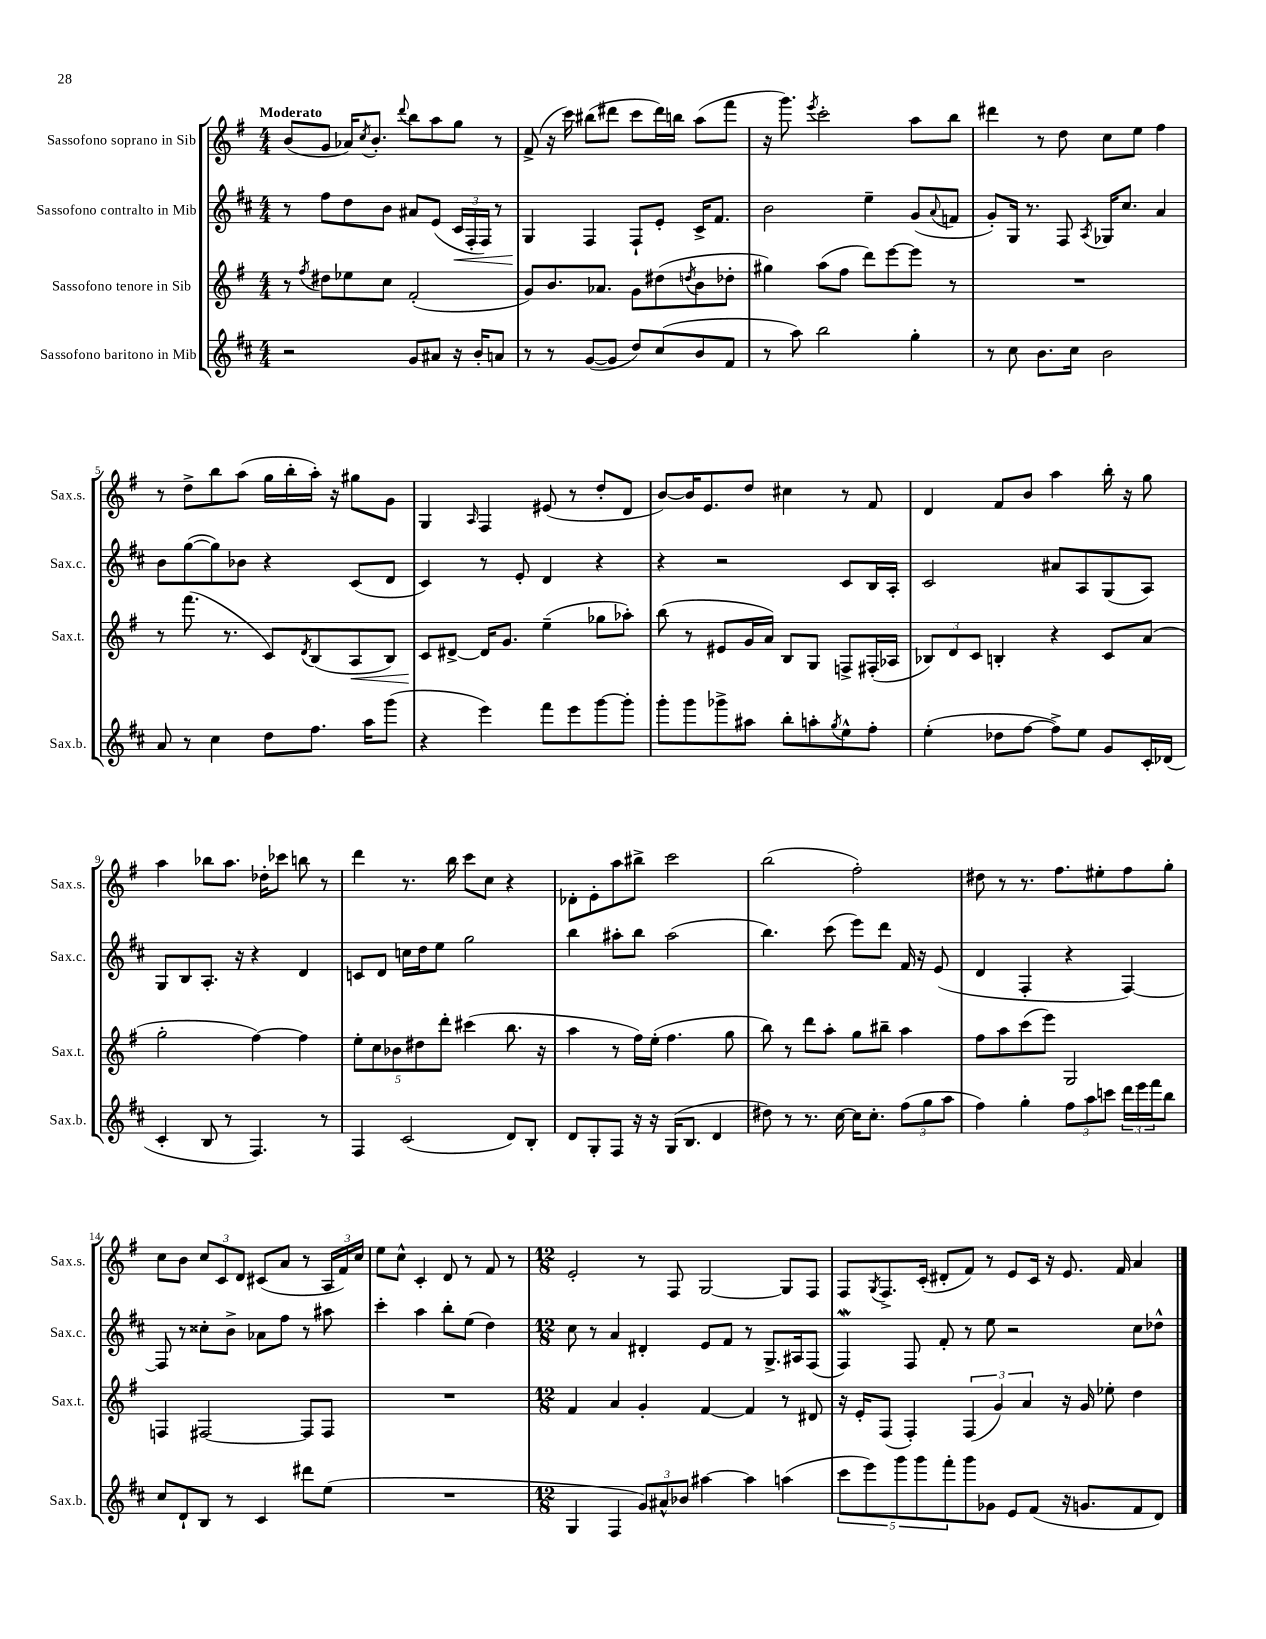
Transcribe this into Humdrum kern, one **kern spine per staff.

**kern	**kern	**kern	**kern
*staff4	*staff3	*staff2	*staff1
*clefG2	*clefG2	*clefG2	*clefG2
*k[f#c#]	*k[f#]	*k[f#c#]	*k[f#]
*M4/4	*M4/4	*M4/4	*M4/4
2r	8r	8r	(8b/L
.	8qff#/	.	.
.	8dd#\L	8ff#\L	8g/J
.	8ee-\	8dd\	16a-/LK)
.	.	.	8qcc/
.	.	.	8.b'/J
.	8cc\J	8b\J	.
.	.	.	8qqddd/
8g/L	(2f#'/	8a#/L	8bb\L
8a#/J	.	(8e/J	8aa\
16r	.	24c#/LL	8gg\J
.	.	24F#'/	.
16b'/LK	.	.	.
.	.	24F#/JJ)	.
8a/J	.	8r	8r
=	=	=	=
8r	8g/L)	4G/	(8f#^/
8r	8.b/	.	16r
.	.	.	16ccc\)
([8g/L	.	4F#/	(8bb#\L
.	8.a-/J	.	.
8g/]J	.	.	8ddd#\J
8dd/L)	8g\L	8F#`/L	8ccc\L
(8cc#/	(8dd#\	8e'/J	16ddd#\L)
.	.	.	16bb\JJ
.	8qdd/	.	.
8b/	8b\	16c#^/LK	(8aa\L
.	.	8.f#/J	.
8f#/J	8dd-'\J	.	8fff#\J
=	=	=	=
8r	4gg#\)	2b\	16r
.	.	.	8.ggg\)
8aa\)	.	.	.
.	.	.	8qeee/
2bb\	(8aa\L	.	2ccc'\
.	8ff#\J	.	.
.	8ddd\L)	4ee~\	.
.	[8eee\	.	.
4gg'\	8eee\]J	(8g/L	8aa\L
.	.	8qqa/	.
.	8r	8f/J	8bb\J
=	=	=	=
8r	1r	8g'/L)	4ddd#\
8cc#\	.	16G/Jk	.
.	.	8.r	.
8.b\L	.	.	8r
.	.	8F#/	8dd\
16cc#\Jk	.	.	.
.	.	8qA/	.
2b\	.	16G-/LK	8cc\L
.	.	8.cc#/J	.
.	.	.	8ee\J
.	.	4a/	4ff#\
=	=	=	=
8a/	8r	8b\L	8r
8r	(8.fff#\	([8gg\	8dd^\L
4cc#\	.	8gg\])	8bb\
.	8.r	.	.
.	.	8b-\J	(8aa\J
8dd\L	8c/L)	4r	16gg\LL
.	.	.	16bb'\
.	8qd/	.	.
8.ff#\J	(8B/	.	16aa'\JJ)
.	.	.	16r
.	8A/	(8c#/L	8gg#\L
16aa\LK	.	.	.
(8ggg\J	8B/J)	8d/J	8g\J
=	=	=	=
4r	8c/L	4c#/)	4G/
.	[8d#^/J	.	.
.	.	.	16qqA/
4eee\)	16d#/]LK	8r	4F#/
.	8.g/J	.	.
.	.	8e'/	.
8fff#\L	(4ee~\	4d/	(8e#/
8eee\	.	.	8r
[8ggg\	8gg-\L	4r	8dd'/L
8ggg'\]J	8aa-'\J)	.	8d/J
=	=	=	=
8ggg'\L	(8bb\	4r	[8b/L)
8ggg\	8r	.	16b/]K
.	.	.	8.e/
8ggg-^\	8e#/L	2r	.
8aa#\J	16g/L	.	8dd/J
.	16a/JJ)	.	.
8bb'\L	8B/L	.	4cc#\
8aa'\	8G/J	.	.
8qgg/	.	.	.
8ee^^\	8F^/L	8c#/L	8r
8ff#'\J	(16F#'/L	16B/L	8f#/
.	16A-/JJ	16A'/JJ	.
=	=	=	=
(4ee'\	12B-/L)	2c#/	4d/
.	12d/	.	.
.	12c/J	.	.
8dd-\L	4B'/	.	8f#/L
[8ff#\J	.	.	8b/J
8ff#^\]L)	4r	8a#/L	4aa\
8ee\J	.	8A/	.
8g/L	8c/L	(8G/	16bb'\
.	.	.	16r
16c#'/L	(8a/J	8A/J)	8gg\
(16d-/JJ	.	.	.
=	=	=	=
4c#'/	2gg'\	8G/L	4aa\
.	.	8B/	.
8B/	.	8.A'/J	8bb-\L
8r	.	.	8.aa\J
.	.	16r	.
4.F#/)	[4ff#\)	4r	.
.	.	.	16dd-'\LK
.	.	.	8ccc-\J
.	4ff#\]	4d/	8bb\
8r	.	.	8r
=	=	=	=
4F#/	10ee'\L	8c/L	4ddd\
.	10cc\	.	.
.	.	8d/J	.
.	10b-\	.	.
(2c#/	.	16cc\LL	8.r
.	10dd#\	.	.
.	.	16dd\J	.
.	.	8ee\J	.
.	10ddd'\J	.	.
.	.	.	16bb\
.	(4ccc#\	2gg\	8ccc\L
.	.	.	8cc\J
8d/L)	8.bb\	.	4r
8B'/J	.	.	.
.	16r	.	.
=	=	=	=
8d/L	4aa\	4bb\	8d-'\L
8G'/	.	.	8e'\
8F#/J	8r	8aa#'\L	8aa\
16r	16ff#\LL)	8bb\J	8bb#^\J
16r	(16ee'\JJ	.	.
(16G/LK	4.ff#\	(2aa#\	2ccc\
8.B/J	.	.	.
4d/	.	.	.
.	8gg\	.	.
=	=	=	=
8dd#\)	8bb\)	4.bb\)	(2bb\
8r	8r	.	.
8.r	8ddd\L	.	.
.	8aa'\J	(8ccc#\	.
[16cc#\	.	.	.
16cc#\]LK	8gg\L	8eee\L)	2ff#'\)
8.cc#'\J	.	.	.
.	8bb#~\J	8ddd\J	.
(12ff#\L	4aa\	16f#/	.
.	.	16r	.
12gg\	.	.	.
.	.	(8e/	.
12aa\J	.	.	.
=	=	=	=
4ff#\)	8ff#\L	4d/	8dd#\
.	8aa\	.	8r
4gg'\	(8ccc\	4F#'/	8.r
.	8eee\J)	.	.
.	.	.	8.ff#\L
12ff#\L	2G/	4r	.
12aa\	.	.	.
.	.	.	8ee#'\
12ccc\J	.	.	.
24ddd\LL	.	[4F#/)	8ff#\
24eee\	.	.	.
24fff#\J	.	.	.
8bb\J	.	.	8gg'\J
=	=	=	=
8cc#/L	4F/	8F#/]	8cc\L
8d`/	.	8r	8b\J
8B/J	[2F#/	8cc##'\L	12cc/L
.	.	.	12c/
8r	.	8b^\J	.
.	.	.	12d/J
4c#/	.	8a-\L	(8c#/L
.	.	8ff#\J	8a/J
8ddd#\L	8F#/]L	8r	8r
(8ee\J	8F#/J	8aa#\	24A/LL
.	.	.	24f#/)
.	.	.	24cc/JJ
=	=	=	=
1r	1r	4ccc#'\	8ee\L
.	.	.	8cc^^\J
.	.	4aa\	4c'/
.	.	8bb'\L	8d/
.	.	(8ee\J	8r
.	.	4dd\)	8f#/
.	.	.	8r
=	=	=	=
*M12/8	*M12/8	*M12/8	*M12/8
4G/	4f#/	8cc#\	2e'/
.	.	8r	.
4F#/	4a/	4a/	.
12g/L)	4g'/	4d#'/	8r
12a#^^/	.	.	.
.	.	.	8F#/
12b-/J	.	.	.
[4aa#\	[4f#/	8e/L	[2G/
.	.	8f#/J	.
4aa#\]	4f#/]	8r	.
.	.	8.G^/L	.
(4aa\	8r	.	8G/]L
.	.	16A#/k	.
.	8d#/	(8F#/J	8F#/J
=	=	=	=
10ccc#\L	16r	4F#/)	8F#/L
.	16e'/LK	.	.
10eee\)	.	.	.
.	.	.	8qG/
.	(8F#/J	.	8.F#^/
10ggg\	.	.	.
.	4F#'/)	8F#/	.
10ggg\	.	.	.
.	.	.	(16c'/Jk
.	.	8f#'/	8d#'/L
10fff#'\	.	.	.
8ggg\	(6F#/	8r	8f#/J)
8g-\J	.	8ee\	8r
.	6g/)	.	.
8e/L	.	2r	8e/L
.	6a/	.	.
(8f#/J	.	.	16c/Jk
.	.	.	16r
16r	16r	.	8.e/
8.g/L	16g/	.	.
.	8ee-'\	.	.
.	.	.	16f#/
8f#/	4dd\	8cc#\L	4a/
8d/J)	.	8dd-^^\J	.
==	==	==	==
*-	*-	*-	*-
